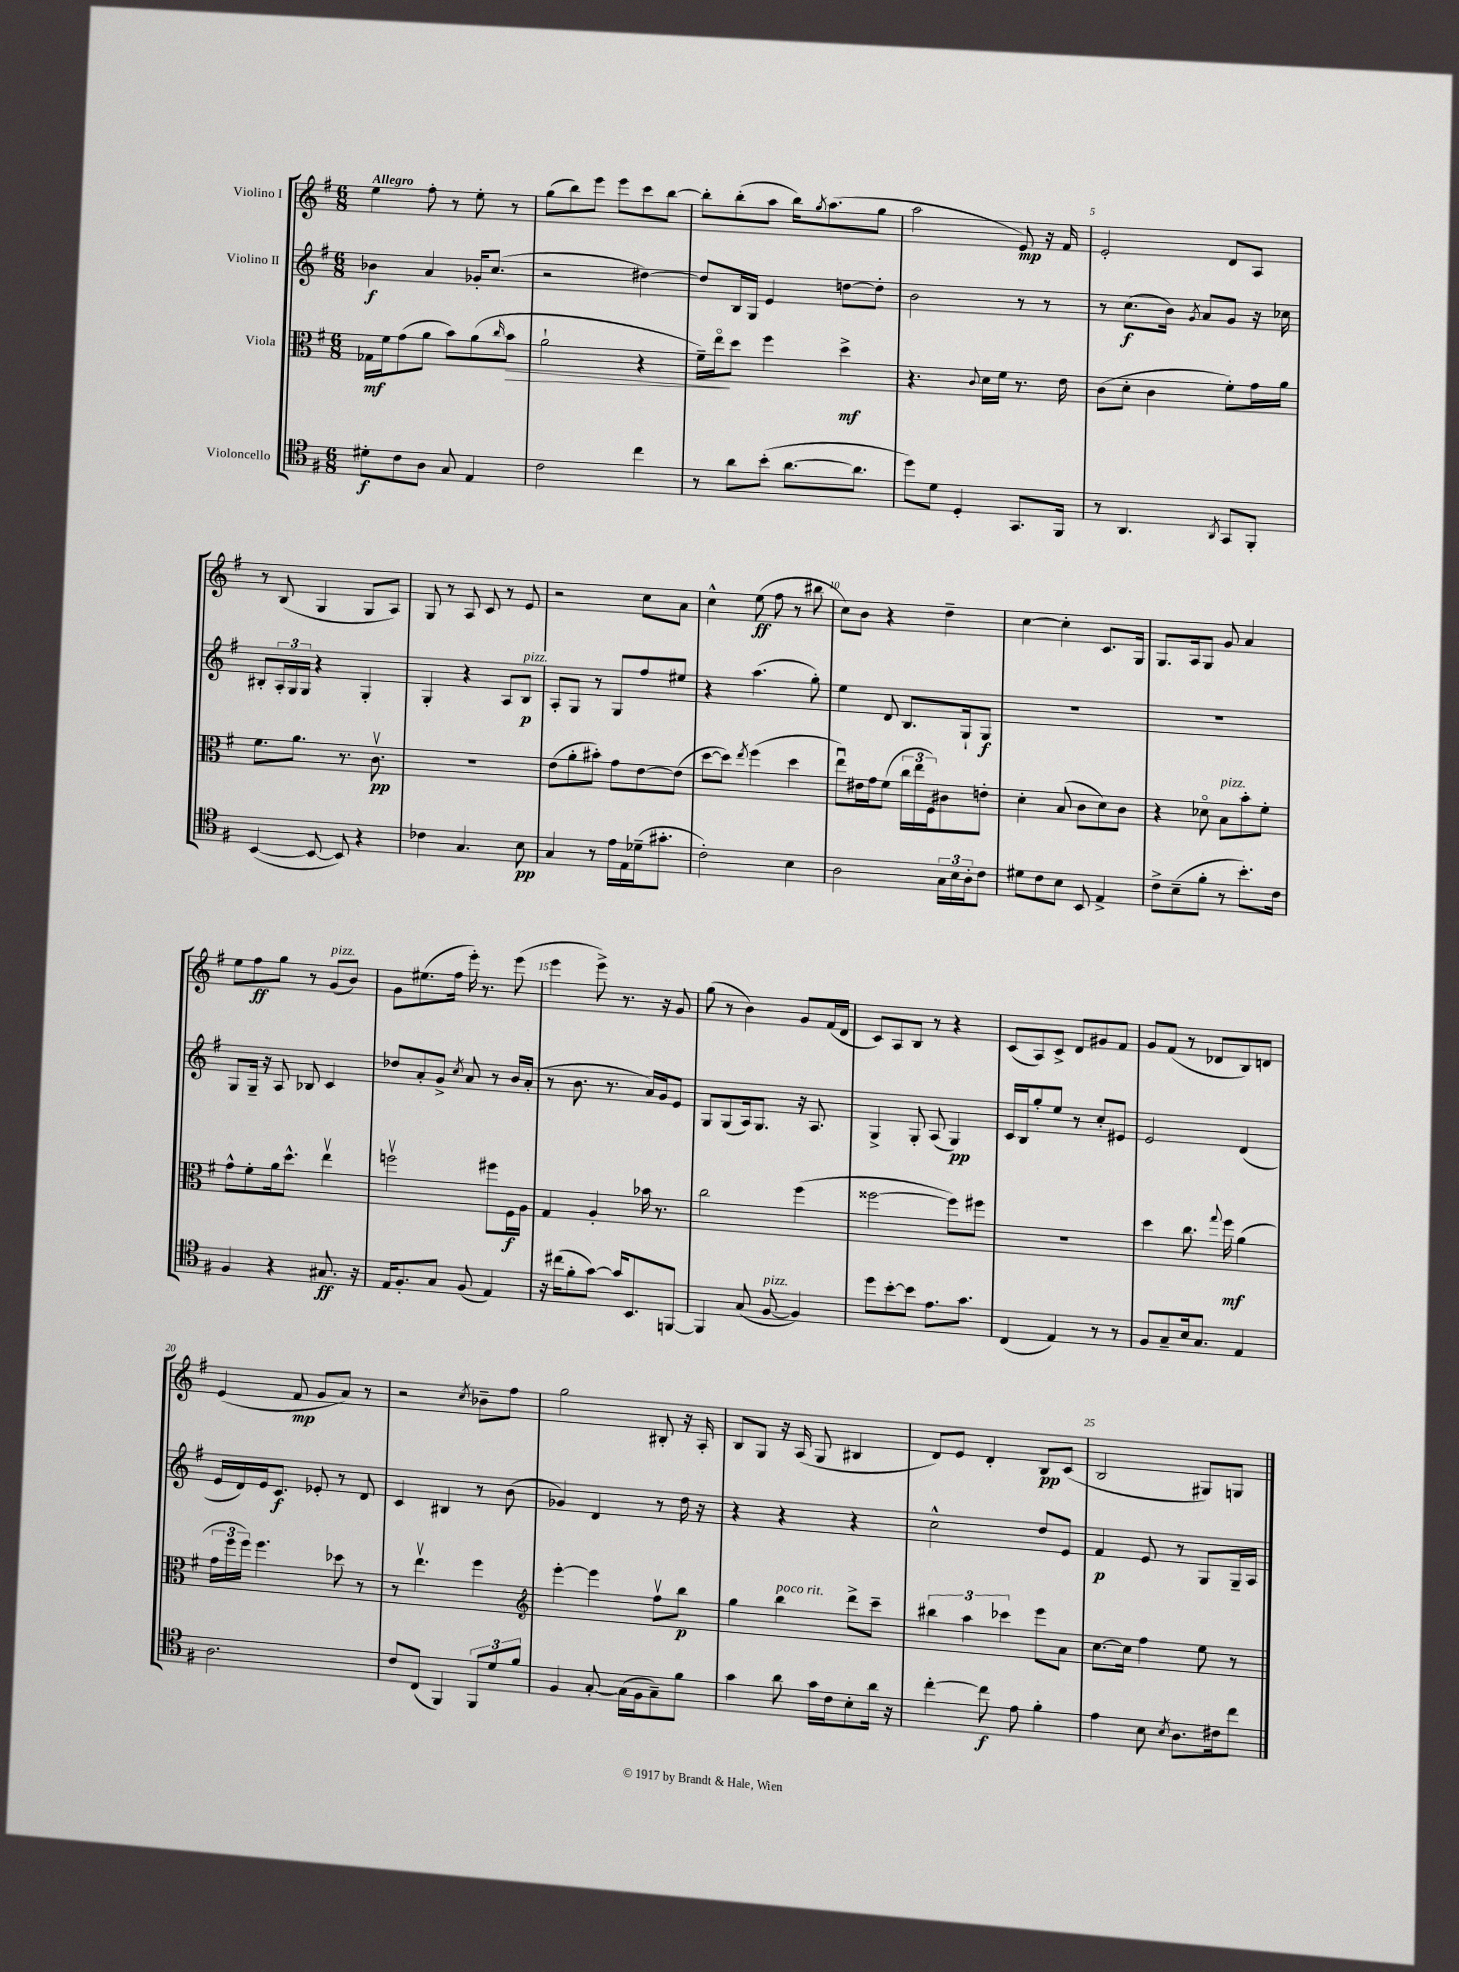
<<
\new StaffGroup <<
\new Staff = "s0" \with { instrumentName = "Violino I" } {
    \clef treble \key g \major \numericTimeSignature \time 6/8 \tempo "Allegro"
    e''4 fis''8-. r8 e''8-. r8 |
    g''8( b''8) e'''8 e'''8 c'''8 b''8~ |
    b''8-. b''8-.( a''8 b''16) \acciaccatura { g''8 } a''8.( g''8 |
    a''2 e'8\mp) r16 fis'16 |
    e'2-. d'8 a8 |
    r8 b8( g4 g8 a8) |
    g8 r8 a8 c'8 r8 e'8 |
    r2 c''8 a'8 |
    c''4-^ e''8\ff( fis''8 r8 bis''8 |
    c''8) b'8 r4 d''4-- |
    c''4~ c''4-. c'8. g16 |
    g8. a16 g8 g'8 a'4 |
    e''8 fis''8\ff g''8 r8 g'8^\markup { \italic "pizz." }( b'8) |
    g'8 eis''8.( fis''16 e'''16-.) r8. e'''8( |
    e'''4 e'''8->) r8. r16 g'8 |
    g''8( r8 b'4) g'8 fis'16( d'16 |
    c'8) a8 b8 r8 r4 |
    c'8( a8) c'8-> d'8 gis'8 fis'8 |
    g'8 fis'8( r8 des'8 b8) d'8 |
    e'4( fis'8\mp g'8 a'8) r8 |
    r2 \acciaccatura { c''8 } bes'8-- fis''8 |
    g''2 bis8-. r16 a16-. |
    b8 g8 r16 a16( g8 bis4 |
    d'8) e'8 d'4-. b8\pp c'8( |
    b2 gis8) g8 \bar "|." |
}
\new Staff = "s1" \with { instrumentName = "Violino II" } {
    \clef treble \key g \major \numericTimeSignature \time 6/8
    bes'4\f a'4 ges'16-. c''8.( |
    r2 dis''4~) |
    dis''8 b16 g16 e'4 d''8~ d''8-. |
    b'2 r8 r8 |
    r8 c''8.\f( b'16) \acciaccatura { g'8 } a'8 g'8 r16 ces''16 |
    bis8-. \tuplet 3/2 { a16-. g16 g16 } r4 g4-. |
    g4-. r4 a8 b8\p^\markup { \italic "pizz." } |
    a8-. g8 r8 g8 fis''8 eis''8 |
    r4 a''4.( g''8-.) |
    e''4 d'8 b8. g16-! g8\f |
    R2. |
    R2. |
    g8 g16-- r16 a8 bes8 c'4 |
    des''8 a'8-. g'8-> \acciaccatura { c''8 } a'8 r8 b'16 a'16-.( |
    r8 b'8. r8. a'16) g'16 e'8 |
    g8 g8( a16) g8. r16 a8. |
    g4-> g8-. a8( g4\pp) |
    c'16 b16 g''8-. e''8 r8 c''8-. eis'8 |
    e'2 d'4( |
    e'16 d'16) e'16 c'8.\f ees'8-. r8 d'8 |
    c'4 bis4 r8 b'8( |
    ges'4) d'4 r8 d''16 r16 |
    r4 r4 r4 |
    c''2-^ d''8 e'8 |
    fis'4\p e'8 r8 g8 g16-- a16 \bar "|." |
}
\new Staff = "s2" \with { instrumentName = "Viola" } {
    \clef alto \key g \major \numericTimeSignature \time 6/8
    ges16\mf fis'16 g'8( a'8 b'8) a'8( \grace { c''16 } b'8\> |
    a'2-! r4 |
    fis'16--) e''16\flageolet\! d''8 fis''4 d''4->\mf |
    r4. \appoggiatura { c'8 } d'16 fis'16 r8. e'16 |
    c'8( d'8-. c'4 fis'8-.) g'16 a'16 |
    fis'8. a'8. r8. c'8.\upbow\pp |
    R2. |
    e'8( a'8-. bis'8-.) g'8 e'8~ e'8( |
    d''8~ d''8) \acciaccatura { e''8 } fis''4( d''4 |
    e''8\downbow) eis'16 g'16 fis'8( \tuplet 3/2 { c''16 e''16 fis16) } cis'8 e'8-. |
    d'4-. b8( c'8 d'8) c'8 |
    r4 des'8\flageolet b8^\markup { \italic "pizz." } b'8-. fis'8-. |
    g'8-^ fis'8-. a'16 d''8.-^ e''4\upbow |
    f''2\upbow fis''8 fis16\f a16 |
    g4 a4-. bes'16 r8. |
    c''2 fis''4( |
    fisis''2~ fisis''8) fis''8 |
    R2. |
    d''4 c''8. \appoggiatura { g''8 } fis''16\mf a'4( |
    \tuplet 3/2 { g'16 fis''16 fis''16) } fis''4. des''8 r8 |
    r8 e''4.\upbow fis''4 |
    \clef treble e'''4~-. e'''4 fis''8\upbow b''8\p |
    g''4 b''4^\markup { \italic "poco rit." } d'''8-> c'''8-- |
    \tuplet 3/2 { bis''4 a''4 ces'''4 } e'''8 a'8 |
    c''8.~ c''16 fis''4 e''8 r8 \bar "|." |
}
\new Staff = "s3" \with { instrumentName = "Violoncello" } {
    \clef tenor \key g \major \numericTimeSignature \time 6/8
    dis'8-.\f c'8 a8 g8 e4 |
    c'2 c''4 |
    r8 a'8 b'8-.( a'8.~ a'8. |
    d''8) d'8 d4-. g,8. fis,16 |
    r8 a,4. \acciaccatura { a,8 } g,8 fis,8-. |
    b,4~( b,8~ b,8) r4 |
    ces'4 g4. b8\pp |
    g4 r8 e'16 e16 des'16--( gis'8.-. |
    c'2-.) b4 |
    a2 \tuplet 3/2 { g16 b16 a16-. } c'8 |
    dis'8 c'8 b8 b,8 e4-> |
    c'8-> b8--( fis'8-. r8 b'8.-.) c'16 |
    fis4 r4 gis8.\ff r16 |
    e16 fis8.-. g8 fis8( e4) |
    r16 cis''16( fis'8-. g'8~) g'16 b,8. f,8~ |
    f,4 g8( fis8~^\markup { \italic "pizz." } fis4) |
    d''8 b'8~-. b'8 e'8. g'8. |
    c4( e4) r8 r8 |
    fis8 g8-- b16 g8. e4 |
    a2. |
    c'8 c8( fis,4) \tuplet 3/2 { fis,8 d'8 fis'8 } |
    fis4 g8~-. g16( fis16 g8--) fis'8 |
    g'4 a'8 g'16 c'16 b8-. a'16 r16 |
    c''4~-. c''8\f e'8 fis'4-. |
    e'4 b8 \acciaccatura { b8 } a8. cis'16 c''8 \bar "|." |
}
>>
>>
\layout { \context { \Score \override BarNumber.break-visibility = ##(#f #t #t) barNumberVisibility = #(every-nth-bar-number-visible 5) } }
